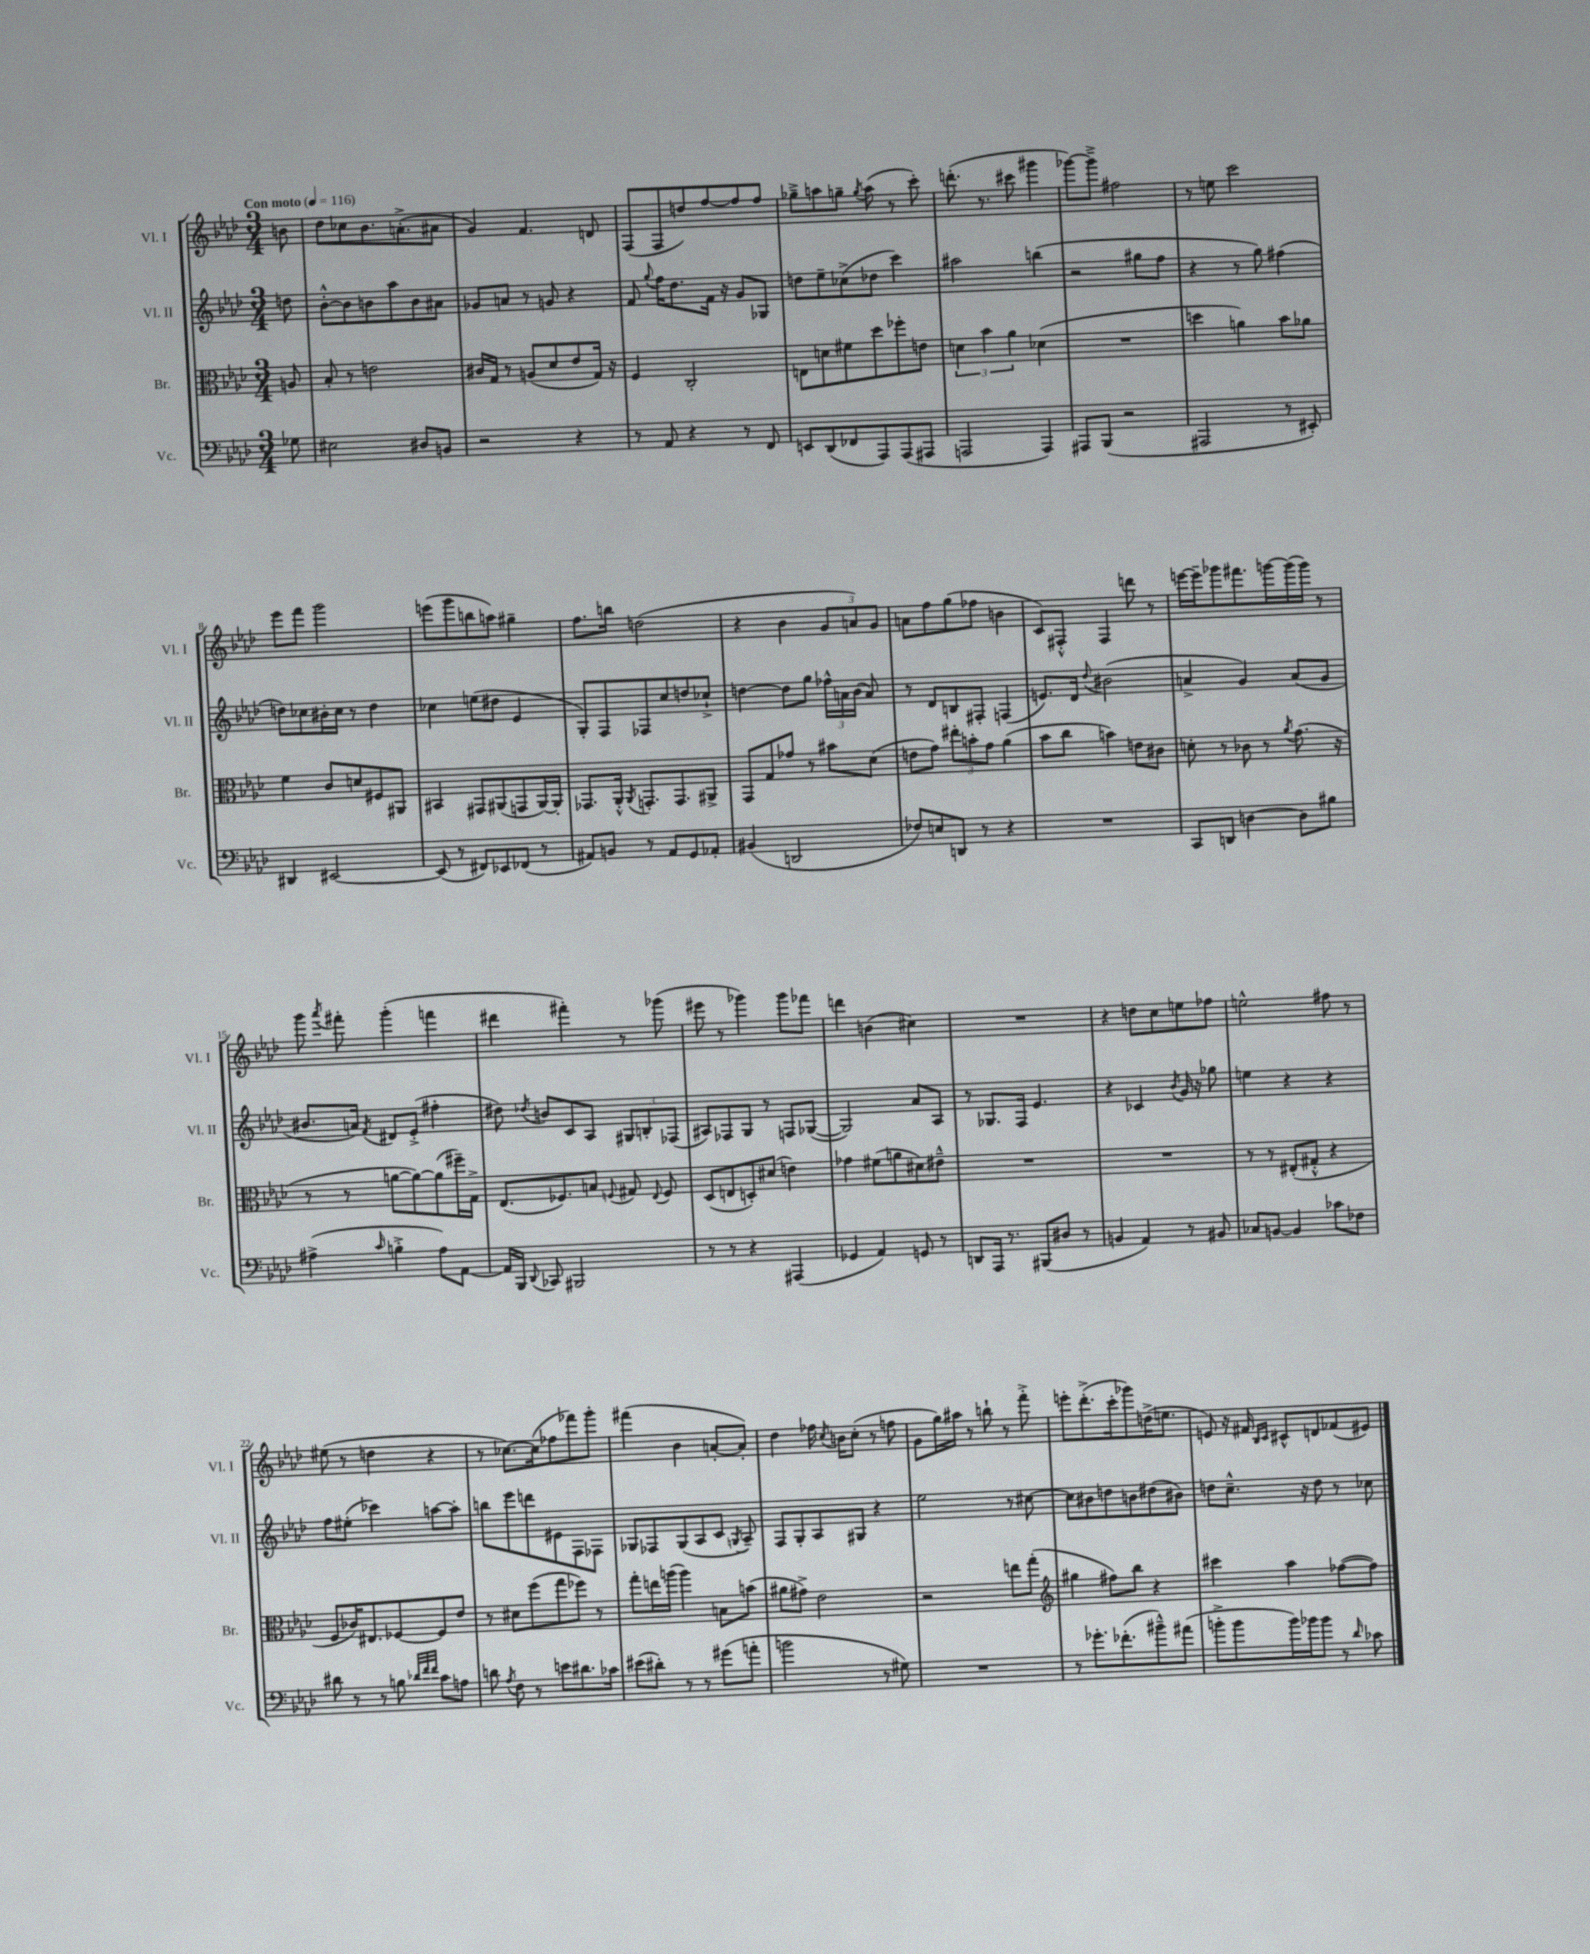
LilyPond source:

<<
\new StaffGroup <<
\new Staff = "s0" \with { instrumentName = "Vl. I" shortInstrumentName = "Vl. I" } {
    \clef treble \key aes \major \numericTimeSignature \time 3/4 \partial 8 \tempo "Con moto" 4 = 116
    \autoBeamOff b'8 |
    des''8[ ces''8 bes'8. a'8.-.->( ais'8] |
    g'4) f'4. d'8 |
    f8[( f8 d''8) f''8~ f''8 f''8] |
    ges''8[---> a''8 g''8]-- \acciaccatura { g''8 } a''8( r8 c'''8-.) |
    d'''8.-.( r8. cis'''8 gis'''4 |
    ges'''8[~) ges'''8]---> fis''2 |
    r8 e''8 c'''2 |
    ees'''8[ f'''8] g'''2 |
    e'''8[( g'''8 b''8 a''8]) gis''4-- |
    f''8.[ b''16] d''2( |
    r4 bes'4 \tuplet 3/2 { g'8[ a'8) g'8] } |
    a'8[ f''8 g''8( fes''8] b'4 |
    c'8[) fis8]-.-^ fis4 d'''8 r8 |
    e'''16[~ e'''16-- ges'''8 fis'''8. g'''16~ g'''16( g'''16]) r8 |
    g'''8 \acciaccatura { aes'''8 } fis'''8-. g'''4-.( f'''4 |
    dis'''4 fis'''4-.) r8 ges'''8( |
    eis'''8 r8 ges'''4) ges'''8[ fes'''8] |
    d'''4 b'4( cis''4) |
    R2. |
    r4 d''8[ c''8 e''8 fes''8] |
    e''2-^ fis''8 r8 |
    eis''8( r8 d''4 r4 |
    r8 ces''8.[~) ces''16( fes''8 fes'''8) g'''8]-. |
    fis'''4( bes'4 a'8[~-. a'8]-.) |
    des''4 fes''16 \acciaccatura { c''8 } b'16[ c''8]-.( r8 f''8 |
    g'8[ g''16) ais''16] r8 b''8-! r8 f'''8-.-> |
    e'''8[-. des'''8.-.->( c'''16-. ges'''8) d''16->( e''8.] |
    e'8) r16 fis'16 \grace { bes16[ c'16] } cis'8[-^ d'8 fes'8( eis'8]) \bar "|." |
}
\new Staff = "s1" \with { instrumentName = "Vl. II" shortInstrumentName = "Vl. II" } {
    \clef treble \key aes \major \numericTimeSignature \time 3/4 \partial 8
    \autoBeamOff d''8 |
    bes'8[~-.-^ bes'8 b'8 aes''8 b'8 ais'8] |
    ges'8[ a'8] r8 g'8 r4 |
    f'8 \appoggiatura { g''8 } f''16[ des''8. f'16] r16 g'8[ ges8] |
    d''8[ ees''8-- ces''8->( des''8] c'''4) |
    ais''2 b''4( |
    r2 gis''8[ f''8] |
    r4 r8 g''8) fis''4( |
    d''8[) ces''8 bis'16-. ces''16] r8 d''4 |
    ces''4 e''8[( dis''8] ees'4 |
    g8[-.) f8 fes8 c''8 d''8 ces''8]-!-> |
    d''4~ d''8[ g''8] \tuplet 3/2 { fes''16[-^ a'16 bes'16]( } a'8) |
    r8 des'8[ b8 fis8]-. f4( |
    e'8.[) des'16] \appoggiatura { des''8 } bis'2( |
    a'4-> g'4) a'8[( g'8] |
    bis'8.[ a'16]) \acciaccatura { f'8 } dis'8[ ees'8]-.->( fis''4-. |
    dis''8) \acciaccatura { des''8 } b'8[ c'8 aes8] \tuplet 3/2 { gis8[ b8-. fes8]( } |
    ais8[) fes8 g8] r8 f8[ ges8]~( |
    ges2) aes'8[ aes8] |
    r8 ges8.[ f16] ees'4. |
    r4 ces'4 \acciaccatura { bes'8 } g'16 r16 ges''8 |
    e''4 r4 r4 |
    f''8[ eis''8]-.( ces'''4) a''8[~ a''8]-. |
    b''8[ ees'''8 d'''8 eis'8 f8 fes8] |
    ges8[ fes8 ges8( aes8 c'8] \acciaccatura { g8 } aes8--) |
    f8[ g8-. aes8 gis8] r4 |
    ees''2 r8 cis''8~ |
    cis''8[ bis'8 d''8 b'8 dis''8( bis'8]) |
    d''8[ c''8.]---^ r16 d''8 r8 ces''8 \bar "|." |
}
\new Staff = "s2" \with { instrumentName = "Br." shortInstrumentName = "Br." } {
    \clef alto \key aes \major \numericTimeSignature \time 3/4 \partial 8
    \autoBeamOff a8 |
    bes8-. r8 e'2 |
    cis'16[ g16] r8 a8[( des'8 ees'8 g16]) r16 |
    f4 c2-. |
    e8[ d'8 fis'8 des''8 fes''8-. e'8] |
    \tuplet 3/2 { d'4 bes'4 aes'4 } des'4( |
    R2. |
    d''4 a'4) bes'8[ aes'8] |
    f'4 c'8[ d'8 fis8 ais,8] |
    bis,4 gis,8[ ais,8( g,8 ais,16~) ais,16]-. |
    ges,8.[ aes,16]-.-^ \acciaccatura { aes,8 } g,8.[-. g,8. ais,8]-> |
    g,8[ g8 ges'8] r8 bis'8[ des'8]( |
    e'8[ g'8]) \tuplet 3/2 { eis''8[-. b'8-. g'8] } aes'4( |
    bes'8[ c''8] b'4) e'8[ cis'8] |
    d'8-. r8 ces'8 r8 \acciaccatura { aes'8 } g'8.( r16 |
    r8 r8 a'8[~ a'8~) a'8( fis''16--) g16]-> |
    ees8.[( fes8.) b8] \appoggiatura { f8 } gis8 \appoggiatura { ees8 } f8 |
    des8[( e8 d8-.) dis'8]( e'4) |
    ges'4 fis'8[( a'8 dis'8) eis'8]---^ |
    R2. |
    R2. |
    r8 r8 eis8[-.( gis8]-.-^ r4 |
    f8[ ces'16) eis8. fes8~ fes8 ees'8] |
    r8 dis'8[ f''8( g''8 fes''8]) r8 |
    g''8[-. e''16 a''16]( a''4) b8[ b'8]( |
    ais'8[ gis'8]->) ees'2 |
    r2 e''8[ g''8]-.( |
    \clef treble gis''4 fis''8[) bes''8] r4 |
    cis'''4 aes''4 fes''8[~( fes''8]) \bar "|." |
}
\new Staff = "s3" \with { instrumentName = "Vc." shortInstrumentName = "Vc." } {
    \clef bass \key aes \major \numericTimeSignature \time 3/4 \partial 8
    \autoBeamOff ges8 |
    eis2 dis8[ b,8] |
    r2 r4 |
    r8 aes,8 r4 r8 f,8 |
    e,8[ des,8( fes,8 aes,,8) aes,,8( ais,,8] |
    a,,2 a,,4) |
    ais,,8[ bes,,8]( r2 |
    ais,,2 r8 eis,8-.) |
    dis,4 eis,2~ |
    eis,8( r8 fis,8[) ees,8 fes,8]( r8 |
    ais,8[) b,8] r8 ais,8[ g,8 aes,8]-. |
    bis,4( d,2 |
    fes8[) e8 d,8] r8 r4 |
    R2. |
    c,8[ d,8] d4~ d8[ bis8] |
    ais4->( \grace { c'16 } b4-.-> ais8[) aes,8]~ |
    aes,16[ bes,,16] \appoggiatura { des,8 } ces,8 bis,,2 |
    r8 r8 r4 ais,,4( |
    ges,4 aes,4) g,8 r8 |
    d,8[ aes,,16] r8. bis,,8[( dis8] r8 |
    b,4 aes,4) r8 bis,8 |
    ces8[ b,8]~ b,4 ces'8[ fes8] |
    dis'8 r8 r8 b8 \grace { des'32[ f'32 f'32] } c'8[ a8] |
    d'8 \acciaccatura { aes8 } f8 r8 e'8[ dis'8. ces'16] |
    eis'8[( dis'8]-.) r8 r8 gis'8[( a'8]-. |
    b'2 r8 gis8) |
    R2. |
    r8 ges'8.[-. fes'8.-.( bis'8---^) ais'8]( |
    b'8[-.-> b'8 b'16) bes'16 bes'8] r8 \grace { des'16 } ces'8 \bar "|." |
}
>>
>>
